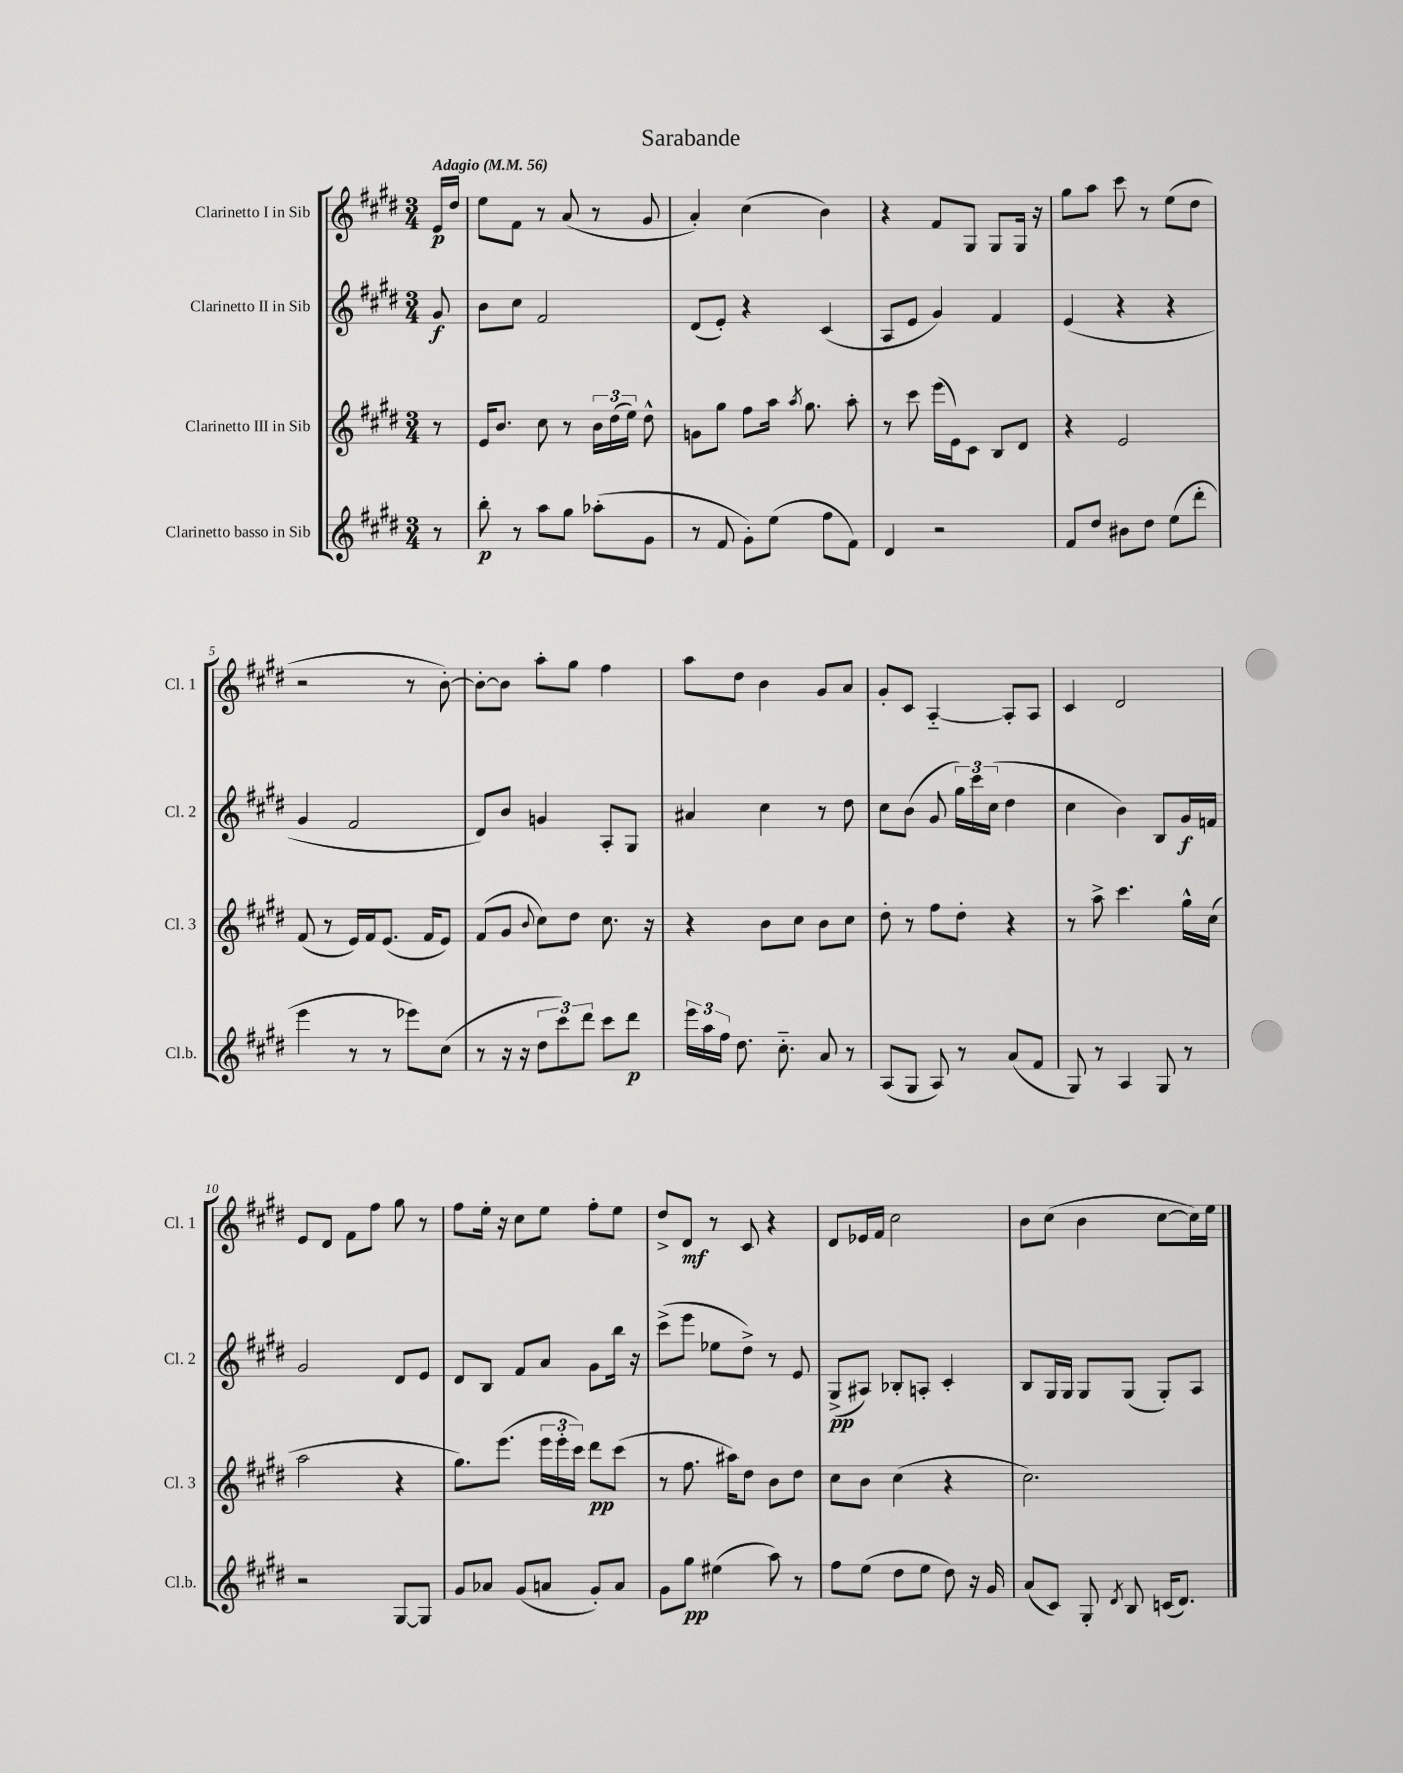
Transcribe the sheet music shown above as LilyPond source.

\header { title = "Sarabande" }
<<
\new StaffGroup <<
\new Staff = "s0" \with { instrumentName = "Clarinetto I in Sib" shortInstrumentName = "Cl. 1" } {
    \clef treble \key e \major \numericTimeSignature \time 3/4 \partial 8 \tempo "Adagio" 4 = 56
    \autoBeamOff e'16[\p dis''16] |
    e''8[ fis'8] r8 a'8( r8 gis'8 |
    a'4-.) cis''4( b'4) |
    r4 fis'8[ gis8] gis8[ gis16] r16 |
    gis''8[ a''8] cis'''8 r8 e''8[( dis''8] |
    r2 r8 b'8~-.) |
    b'8[~-. b'8] a''8[-. gis''8] fis''4 |
    a''8[ dis''8] b'4 gis'8[ a'8] |
    gis'8[-. cis'8] a4~-_ a8[-. a8] |
    cis'4 dis'2 |
    e'8[ dis'8] fis'8[ fis''8] gis''8 r8 |
    fis''8[ e''16]-. r16 cis''8[ e''8] fis''8[-. e''8] |
    dis''8[-> dis'8]\mf r8 cis'8 r4 |
    dis'8[ ees'16 fis'16] cis''2 |
    b'8[ cis''8]( b'4 cis''8[~ cis''16) e''16] \bar "|." |
}
\new Staff = "s1" \with { instrumentName = "Clarinetto II in Sib" shortInstrumentName = "Cl. 2" } {
    \clef treble \key e \major \numericTimeSignature \time 3/4 \partial 8
    \autoBeamOff gis'8\f |
    b'8[ cis''8] fis'2 |
    dis'8[( e'8]-.) r4 cis'4( |
    a8[ e'8] gis'4) fis'4 |
    e'4( r4 r4 |
    gis'4 fis'2 |
    dis'8[) b'8] g'4 a8[-. gis8] |
    ais'4 cis''4 r8 dis''8 |
    cis''8[ b'8]( gis'8 \tuplet 3/2 { gis''16[) cis'''16 cis''16]( } dis''4 |
    cis''4 b'4) b8[ gis'16\f f'16] |
    gis'2 dis'8[ e'8] |
    dis'8[ b8] fis'8[ a'8] gis'8[ b''16] r16 |
    cis'''8[->( e'''8] ees''8[ dis''8]->) r8 e'8 |
    gis8[->\pp( ais8]) bes8[-. a8]-. cis'4-. |
    b8[ gis16 gis16] gis8[ gis8]( gis8[-.) a8] \bar "|." |
}
\new Staff = "s2" \with { instrumentName = "Clarinetto III in Sib" shortInstrumentName = "Cl. 3" } {
    \clef treble \key e \major \numericTimeSignature \time 3/4 \partial 8
    \autoBeamOff r8 |
    e'16[ b'8.] cis''8 r8 \tuplet 3/2 { b'16[ dis''16( e''16]) } dis''8-^ |
    g'8[ gis''8] fis''8[ a''16] \acciaccatura { a''8 } gis''8. a''8-. |
    r8 cis'''8 e'''16[( e'16) cis'8] b8[ dis'8] |
    r4 e'2 |
    fis'8( r8 e'16[) fis'16 e'8.]( fis'16[ e'8]) |
    fis'8[( gis'8] \appoggiatura { b'8 } cis''8[) dis''8] cis''8. r16 |
    r4 b'8[ cis''8] b'8[ cis''8] |
    dis''8-. r8 fis''8[ dis''8]-. r4 |
    r8 a''8-> cis'''4. gis''16[-^ cis''16]( |
    a''2 r4 |
    gis''8.[) e'''8.]( \tuplet 3/2 { e'''16[ e'''16-. cis'''16]) } dis'''8[\pp cis'''8]( |
    r8 fis''8. ais''16[) dis''8] b'8[ dis''8] |
    cis''8[ b'8] cis''4( r4 |
    cis''2.) \bar "|." |
}
\new Staff = "s3" \with { instrumentName = "Clarinetto basso in Sib" shortInstrumentName = "Cl.b." } {
    \clef treble \key e \major \numericTimeSignature \time 3/4 \partial 8
    \autoBeamOff r8 |
    b''8-.\p r8 a''8[ gis''8] aes''8[-.( gis'8] |
    r8 fis'8 gis'8[-.) e''8]( fis''8[ fis'8]) |
    dis'4 r2 |
    fis'8[ dis''8] bis'8[ dis''8] e''8[( dis'''8]-. |
    e'''4 r8 r8 ees'''8[) cis''8]( |
    r8 r16 r16 \tuplet 3/2 { dis''8[ cis'''8) dis'''8] } cis'''8[ dis'''8]\p |
    \tuplet 3/2 { e'''16[ a''16 fis''16] } dis''8. cis''8.-_ a'8 r8 |
    a8[( gis8] a8) r8 a'8[( fis'8] |
    gis8) r8 a4 gis8 r8 |
    r2 gis8[~ gis8] |
    gis'8[ aes'8] gis'8[( a'8] gis'8[-.) a'8] |
    gis'8[ gis''8]\pp eis''4( a''8) r8 |
    fis''8[ e''8]( dis''8[ e''8] dis''8) r16 gis'16 |
    a'8[( cis'8]) gis8-. \acciaccatura { dis'8 } b8 c'16[( dis'8.]) \bar "|." |
}
>>
>>
